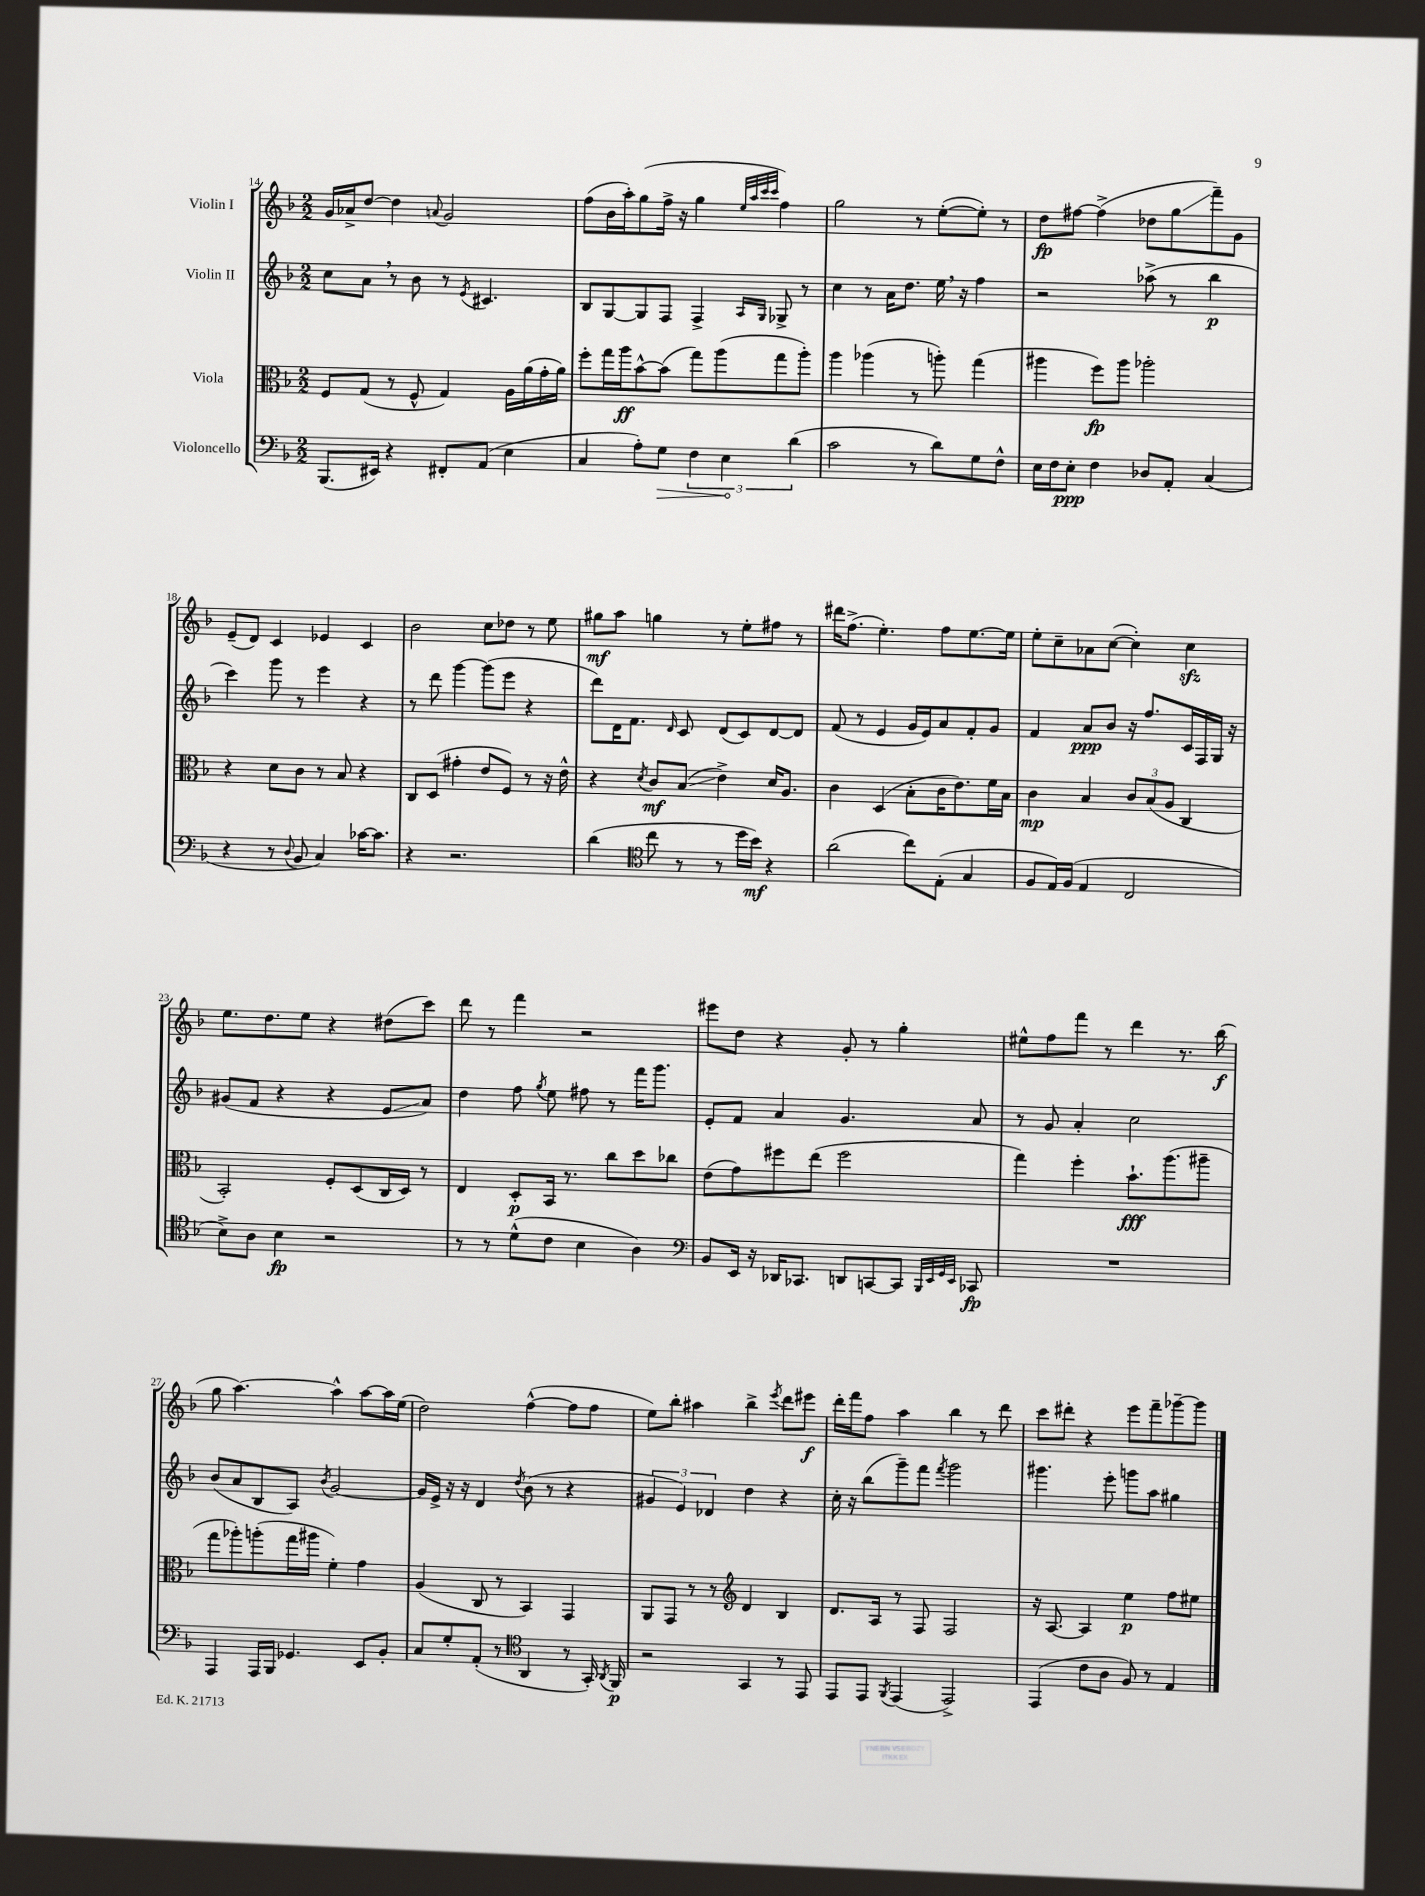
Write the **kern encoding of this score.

**kern	**kern	**kern	**kern
*staff4	*staff3	*staff2	*staff1
*clefF4	*clefC3	*clefG2	*clefG2
*k[b-]	*k[b-]	*k[b-]	*k[b-]
*M2/2	*M2/2	*M2/2	*M2/2
(8.BBB-	8F	8cc	16g
.	.	.	16a-^
.	(8G	8a	[8dd
16EE#)	.	.	.
4r	8r	8r	4dd]
.	8F^^	8b-	.
.	.	.	8qqa
8FF#'	4G)	8r	2g
.	.	8qe	.
(8AA	.	4.c#	.
4E	16A	.	.
.	(16a	.	.
.	16g'	.	.
.	16a)	.	.
=	=	=	=
4C	8ff'	8B-	(8ff
.	16gg	[8G	16b-
.	16aa	.	16aa')
8A')	[8b-^^	8G]	(8gg
8G	(8b-]	8F	16ff^
.	.	.	16r
6F	8gg)	4F^	4gg
.	(8aa	.	.
6E	.	.	.
.	.	.	32qqee
.	.	.	32qqaa
.	.	16qqA	32qqccc
.	.	16qqG	32qqccc
.	8gg	8G-^	4ff)
(6d	.	.	.
.	8aa')	8r	.
=	=	=	=
2c	4aa	4cc	2gg
.	(4aa-	8r	.
.	.	16a	.
.	.	8.dd	.
8r	8r	.	8r
8d)	8aa')	16ee	([8ee'
.	.	16r	.
8G	(4gg	4ff	8ee'])
8F^^	.	.	8r
=	=	=	=
16E	4aa#	2r	8dd
16F	.	.	.
8E'	.	.	[8ff#
4F	8ff)	.	(4ff#^]
.	8aa#	.	.
8D-	2aa-'	(8aa-^	8dd-
8AA'	.	8r	8gg
(4C	.	4bb-	8fff~)
.	.	.	8g
=	=	=	=
4r	4r	4ccc)	(8e~
.	.	.	8d)
8r	8d	8ggg	4c
8qqD	.	.	.
8BB-	8c	8r	.
4C)	8r	4eee	4e-
.	8B-	.	.
[16c-	4r	4r	4c
8.c-]	.	.	.
=	=	=	=
4r	8C	8r	2b-
.	(8D	8ddd	.
2.r	4g#'	[4ggg	.
.	8e	(8ggg]	8cc
.	8F)	8eee	8dd-
.	8r	4r	8r
.	16r	.	8ee
.	16e^^	.	.
=	=	=	=
(4d	4r	8ddd)	8gg#
.	.	16d	8aa
.	.	8.f	.
*clefC4	*	*	*
.	8qd	.	.
8cc	8c	.	4gg
.	.	16qqd	.
8r	(8B-	8c	.
8r	4e^)	(8d	8r
16dd	.	8c)	8ee'
16b-)	.	.	.
4r	16d	[8d	8ff#
.	8.A	.	.
.	.	8d]	8r
=	=	=	=
(2a	4c	(8f	16ddd#
.	.	.	(8.ff^
.	.	8r	.
.	(4D	4e	4.ee')
8cc)	8B-'	16g	.
.	.	16e)	.
(8E'	16c	8a	8ff
.	8.e)	.	.
4G	.	8f'	[8.ee
.	16f	8g	.
.	16B-	.	16ee]
=	=	=	=
8F	4c	4f	8ee'
16E)	.	.	8cc~
(16F	.	.	.
4E	4B-	8a	8a-
.	.	8b-	([8cc
2C	12c	16r	4cc'])
.	.	8.ff	.
.	(12B-	.	.
.	12A	.	.
.	4C	16c	4cc
.	.	16F	.
.	.	16G	.
.	.	16r	.
=	=	=	=
8B-^)	2BB-')	(8g#	8.ee
8A	.	8f	.
.	.	.	8.dd
4B-	.	4r	.
.	.	.	8ee
2r	8F'	4r	4r
.	(8D	.	.
.	16C	8e	(8dd#
.	16D)	.	.
.	8r	8a)	8ccc)
=	=	=	=
8r	4E	4dd	8ddd
8r	.	.	8r
(8d^^	8D'	8ff	4fff
.	.	8qgg	.
8c	16BB-	8ee	.
.	8.r	.	.
4B-	.	8ff#	2r
.	8cc	8r	.
4A)	8dd	16fff	.
.	.	8.ggg	.
.	8cc-	.	.
=	=	=	=
*clefF4	*	*	*
8BB-	(8e	8e'	8eee#
16EE	8g)	8f	8dd
16r	.	.	.
16DD-	8ff#	4a	4r
8.CC-	.	.	.
.	(8ee	.	.
8DD	2ff#	4.g	8g'
[8CC	.	.	8r
8CC]	.	.	4gg'
32qqBBB-	.	.	.
32qqEE	.	.	.
32qqGG	.	.	.
32qqEE	.	.	.
8CC-	.	8a	.
=	=	=	=
1r	4gg)	8r	8ee#^^
.	.	8g	8ff
.	4ff'	4a'	8fff
.	.	.	8r
.	8.b-`	2cc	4ddd
.	(8.aa	.	.
.	.	.	8.r
.	8aa#~	.	.
.	.	.	(16bb-
=	=	=	=
4AAA	8gg	(8b-	8gg
.	8aa-')	8a	[4.aa)
16AAA	(8aa'	8B-	.
16BBB-	.	.	.
4.GG-	16gg	8A)	.
.	16aa#	.	.
.	.	8qb-	.
.	4f')	[2g	4aa^^]
8EE	4g	.	[8aa
8BB-'	.	.	16aa]
.	.	.	(16ee
=	=	=	=
8C	(4A	16g]	2dd)
.	.	16e^	.
8G'	.	16r	.
.	.	16r	.
(8AA'	8C	4d	.
8r	8r	.	.
*clefC4	*	*	*
.	.	8qdd	.
4AA	4BB-)	(8b-	([4ff^^
.	.	8r	.
8r	4GG	4r	8ff]
16GG')	.	.	8ff
8qAA	.	.	.
16FF	.	.	.
=	=	=	=
2r	8AA	6g#	8ee)
.	8GG	.	8bb-'
.	.	6e)	.
.	8r	.	4aa#
.	.	6d-	.
.	8r	.	.
*	*clefG2	*	*
4GG	4d	4dd	4bb-^
.	.	.	8qeee
8r	4B-	4r	8ddd
8EE	.	.	8eee#
=	=	=	=
8EE	8.d	16cc'	16ddd'
.	.	16r	16fff
8EE	.	(8bb-	8ff
.	16A	.	.
8qFF	.	.	.
(4EE	8r	8ggg~)	4aa
.	8F	8fff	.
.	.	8qfff	.
2EE^)	2F	2ggg	4bb-
.	.	.	8r
.	.	.	8ddd
=	=	=	=
(4EE	16r	4.ggg#	8ccc
.	[8.A	.	.
.	.	.	8ddd#'
8c	4A]	.	4r
8A	.	8eee'	.
8F)	4ee	8ggg	8eee
8r	.	8aa	8fff~
4E	8ff	4gg#	[8ggg-~
.	8ee#	.	8ggg-]
==	==	==	==
*-	*-	*-	*-
